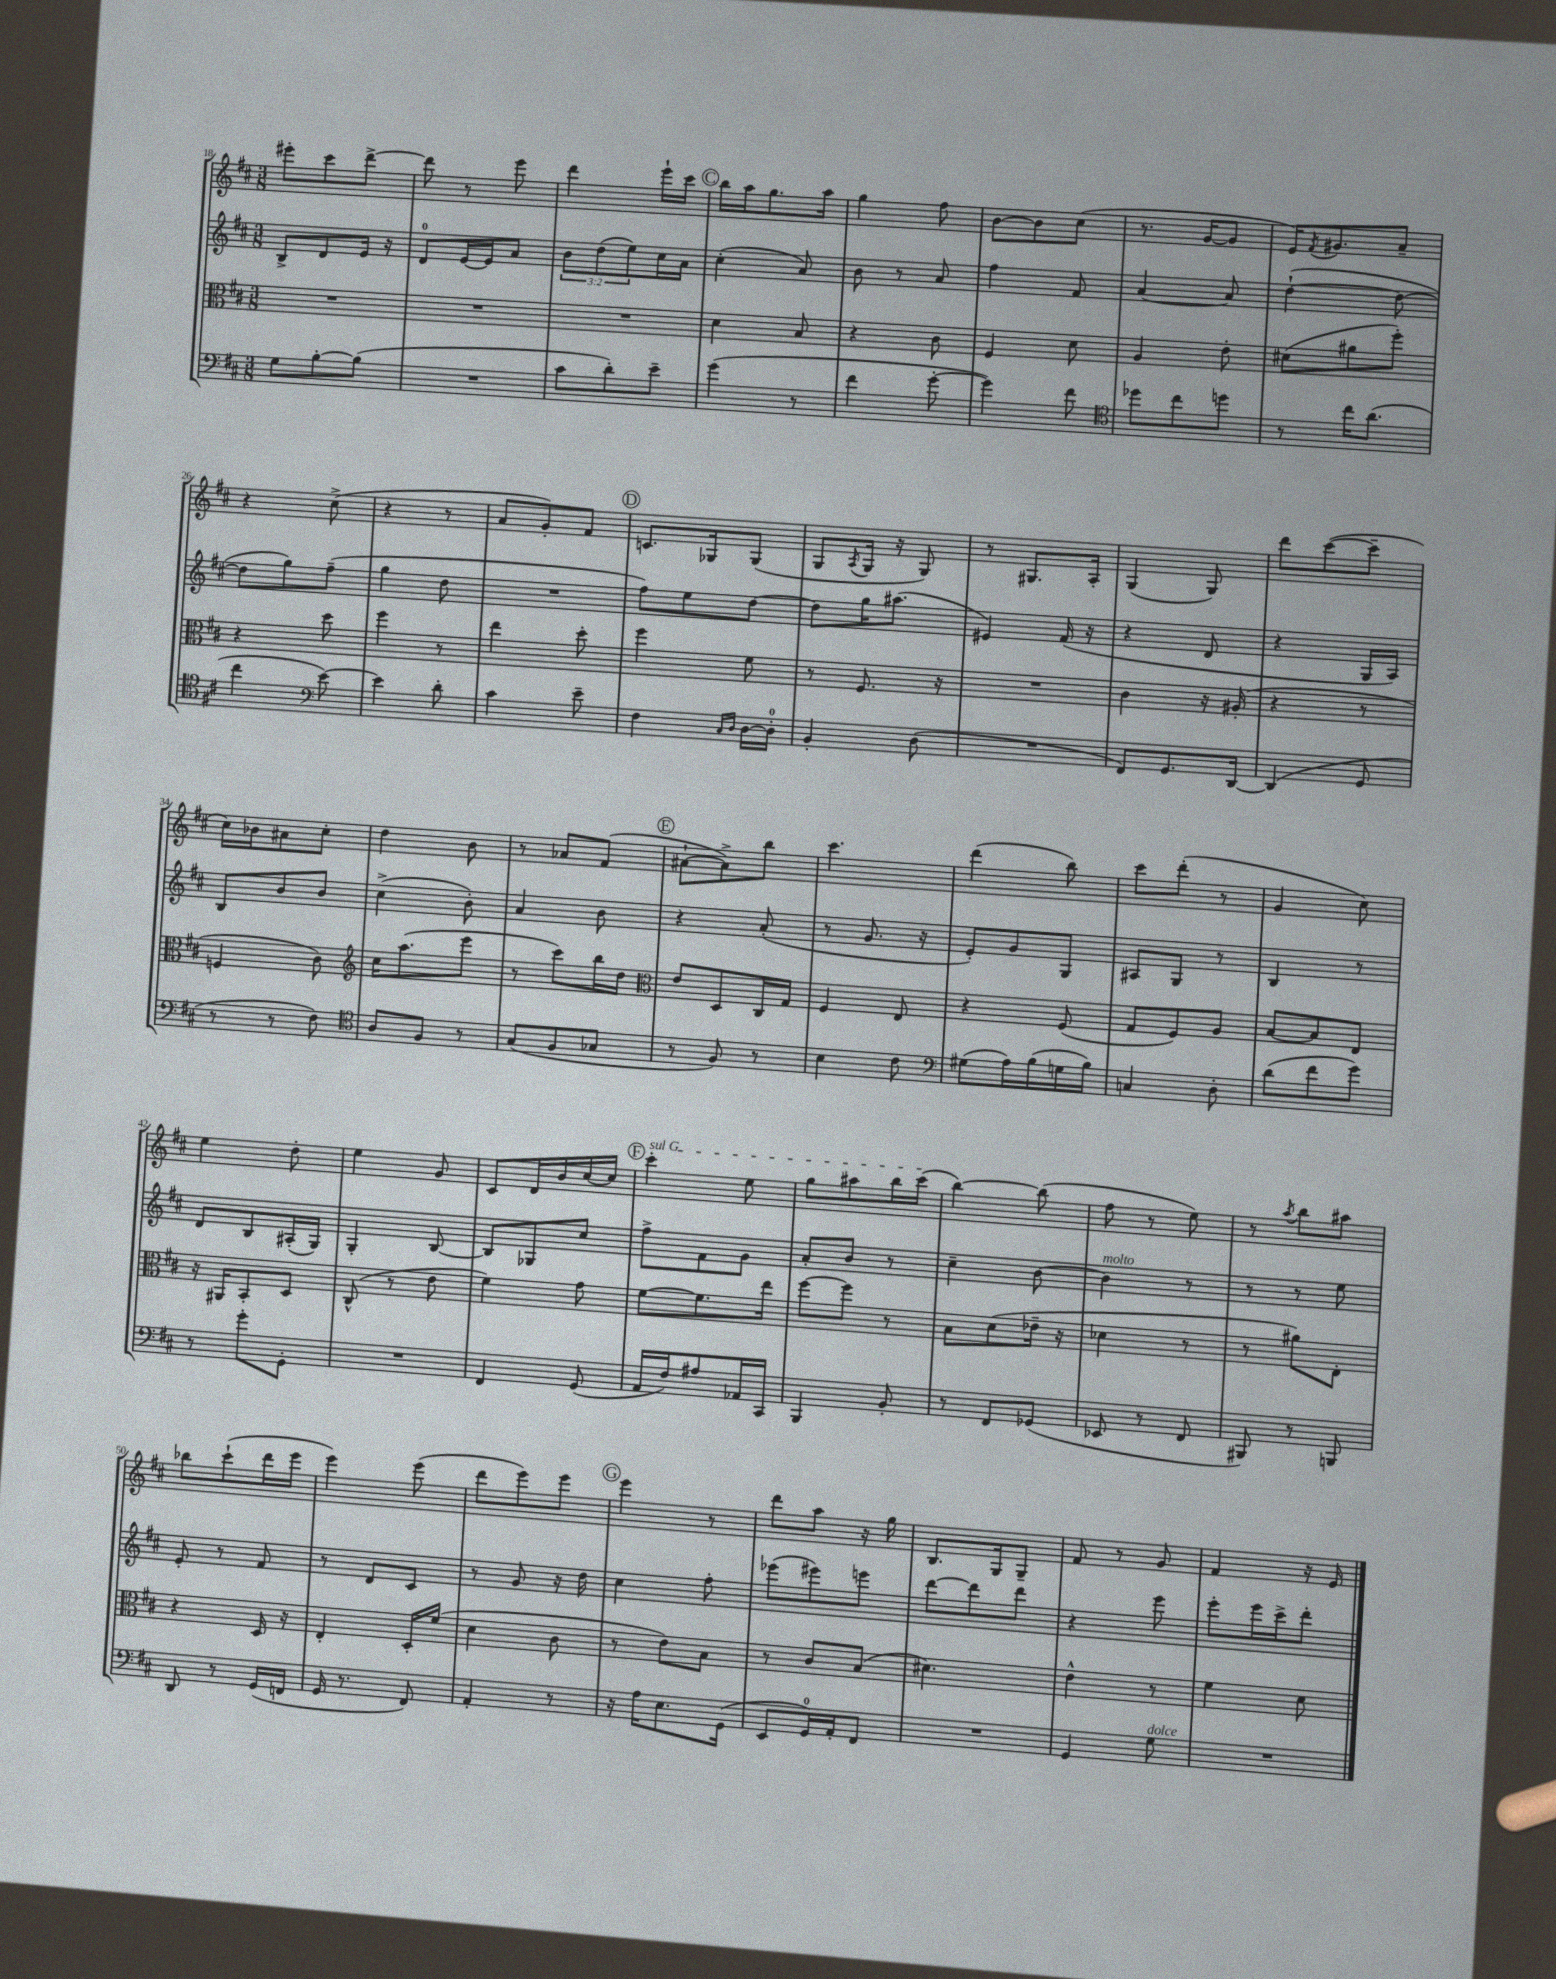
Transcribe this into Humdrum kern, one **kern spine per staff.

**kern	**kern	**kern	**kern
*staff4	*staff3	*staff2	*staff1
*clefF4	*clefC3	*clefG2	*clefG2
*k[f#c#]	*k[f#c#]	*k[f#c#]	*k[f#c#]
*M3/8	*M3/8	*M3/8	*M3/8
8G	4.r	8B^	8eee#'
[8B'	.	8d	8ccc#
(8B]	.	16e	[8ddd^
.	.	16r	.
=	=	=	=
4.r	4.r	8d	8ddd]
.	.	[16e	8r
.	.	16e]	.
.	.	8a	8eee
=	=	=	=
8c#	4.r	12b	4ddd
.	.	(12dd	.
8d')	.	.	.
.	.	12ee)	.
8e~	.	16cc#	16eee`
.	.	16a	16ccc#
=	=	=	=
(4g	4d	(4cc#'	16bb
.	.	.	16aa
.	.	.	8.gg
8r	8B	8a)	.
.	.	.	16aa
=	=	=	=
4f#	4r	8b	4gg
.	.	8r	.
[8g'	8c#	8a	8ff#
=	=	=	=
4g])	4F#	4ff#	[8b
.	.	.	8b]
8f#	8d	8f#	(8cc#
=	=	=	=
*clefC4	*	*	*
8dd-	4A	[4a	8.r
8cc#	.	.	.
.	.	.	[16g
8dd	8e'	8a]	8g]
=	=	=	=
8r	(8d#	([4dd`	16e)
.	.	.	8qf#
.	.	.	8.g#
16cc#	8a#	.	.
(8.a	.	.	.
.	8ff#')	8dd_	8a~
=	=	=	=
4cc#	4r	8dd]	4r
.	.	8gg)	.
*clefF4	*	*	*
[8e)	8dd	(8ff#~	(8cc#^
=	=	=	=
4e]	4ff#	4gg	4r
8d'	8r	8dd	8r
=	=	=	=
4c#	4ee	4.r	8a
.	.	.	8g')
8e~	8dd'	.	8f#
=	=	=	=
4F#	4ff#	8ff#)	8.c
.	.	8ee	.
.	.	.	16G-
16qqC#	.	.	.
16qqD	.	.	.
[16D	8f#	[8dd	(8G-
16D']	.	.	.
=	=	=	=
4BB'	8r	8dd]	8G
.	.	.	8qA
.	8.F#	16gg	16G
.	.	(8.aa#	16r
(8D	.	.	8G)
.	16r	.	.
=	=	=	=
4.r	4.r	4e#)	8r
.	.	.	8.G#
.	.	(16f#	.
.	.	16r	16A'
=	=	=	=
8FF#)	4c#	4r	(4G
8.GG	.	.	.
.	16r	8d	8G)
[16DD	(16A#'	.	.
=	=	=	=
(4DD]	4r	4r	8ddd
.	.	.	([8ccc#
8GG	8r	16G	8ccc#~]
.	.	16A)	.
=	=	=	=
8r	4F	8B	16cc#)
.	.	.	16b-
8r	.	8b	8a#
8F#)	8c#)	8b	8cc#'
=	=	=	=
*clefC4	*clefG2	*	*
8A	16cc#	(4cc#^	4dd
.	(8.aa	.	.
8F#	.	.	.
8r	8eee	8b')	8b
=	=	=	=
(8G	8r	4a	8r
8F#	8ccc#)	.	8a-
8G-	16bb	8b	(8f#
.	16dd	.	.
=	=	=	=
*	*clefC3	*	*
8r	8e	4r	[8a#`
8F#)	8D	.	8a#^])
8r	16C#	(8a'	8bb
.	16G	.	.
=	=	=	=
4B	4F#	8r	4.ccc#
.	.	8.g	.
8c#	8E	.	.
.	.	16r	.
=	=	=	=
*clefF4	*	*	*
(8G#	4r	8e')	(4ddd
16A)	.	8g	.
(16B	.	.	.
16G	(8F#	8G	8bb)
16B)	.	.	.
=	=	=	=
4C	8G	8A#	8ccc#
.	8F#)	8G	(8ddd'
8D'	8A	8r	8r
=	=	=	=
(8d	[8B	4B	4g
8f#	8B]	.	.
8g)	8E	8r	8cc#)
=	=	=	=
8r	16r	8d	4ee
.	16AA#	.	.
8g'	8BB'	8B	.
8GG'	8D	(16A#'	8dd'
.	.	16G)	.
=	=	=	=
4.r	(8C#^^	4G'	4ee
.	8r	.	.
.	8e	[8B	8g
=	=	=	=
4FF#	4f#)	8B]	8c#
.	.	8G-	16d
.	.	.	16b
(8GG	8g	8cc#	[16cc#
.	.	.	16cc#]
=	=	=	=
16AA	[8f#	8ff#^	4ccc#'
16F#)	.	.	.
8A#	8.f#]	8f#	.
16AA-	.	8g	8ee
16CC#	16ee	.	.
=	=	=	=
4BBB	[8ff#	8a'	8gg
.	8ff#]	8b	8aa#
8BB'	8r	8r	16bb
.	.	.	(16ccc#
=	=	=	=
8r	8B	4cc#~	[4bb)
8FF#	(8d	.	.
(8GG-	16e-~	[8b	(8bb]
.	16r	.	.
=	=	=	=
8EE-	4d-	4b]	8ff#
8r	.	.	8r
8FF#	8r	8r	8ee)
=	=	=	=
8BBB#)	8r	8r	8r
.	.	.	8qaa
8r	8a#)	8r	8bb
8BBB	8E'	8ee	8aa#
=	=	=	=
8DD	4r	8e'	8bb-
8r	.	8r	(8ccc#`
(16GG	16D	8f#	16ddd
16FF	16r	.	16eee
=	=	=	=
16GG	4E'	8r	4eee)
8.r	.	.	.
.	.	8d	.
8FF#)	16D'	8c#	(8eee
.	(16f#	.	.
=	=	=	=
4AA'	4d	8r	8ddd
.	.	8g	8eee)
8r	8c#	16r	8eee
.	.	16dd	.
=	=	=	=
16r	8r	4cc#	4eee
16A	.	.	.
8.E	8e)	.	.
.	8B	8ff#'	8r
(16GG	.	.	.
=	=	=	=
8EE	8r	(8eee-	8ddd
16GG)	8c#	8eee#)	8aa
16AA'	.	.	.
8FF#	(8B	8eee	16r
.	.	.	16gg
=	=	=	=
4.r	4.d#)	[8ddd	8.B
.	.	8ddd]	.
.	.	.	16G
.	.	8ddd	8G~
=	=	=	=
4GG	4e^^	4r	8f#
.	.	.	8r
8G	8r	8eee	8g
=	=	=	=
4.r	4f#	8eee'	4f#
.	.	16eee	.
.	.	16ccc#^	.
.	8d	8ddd'	16r
.	.	.	16e
==	==	==	==
*-	*-	*-	*-
